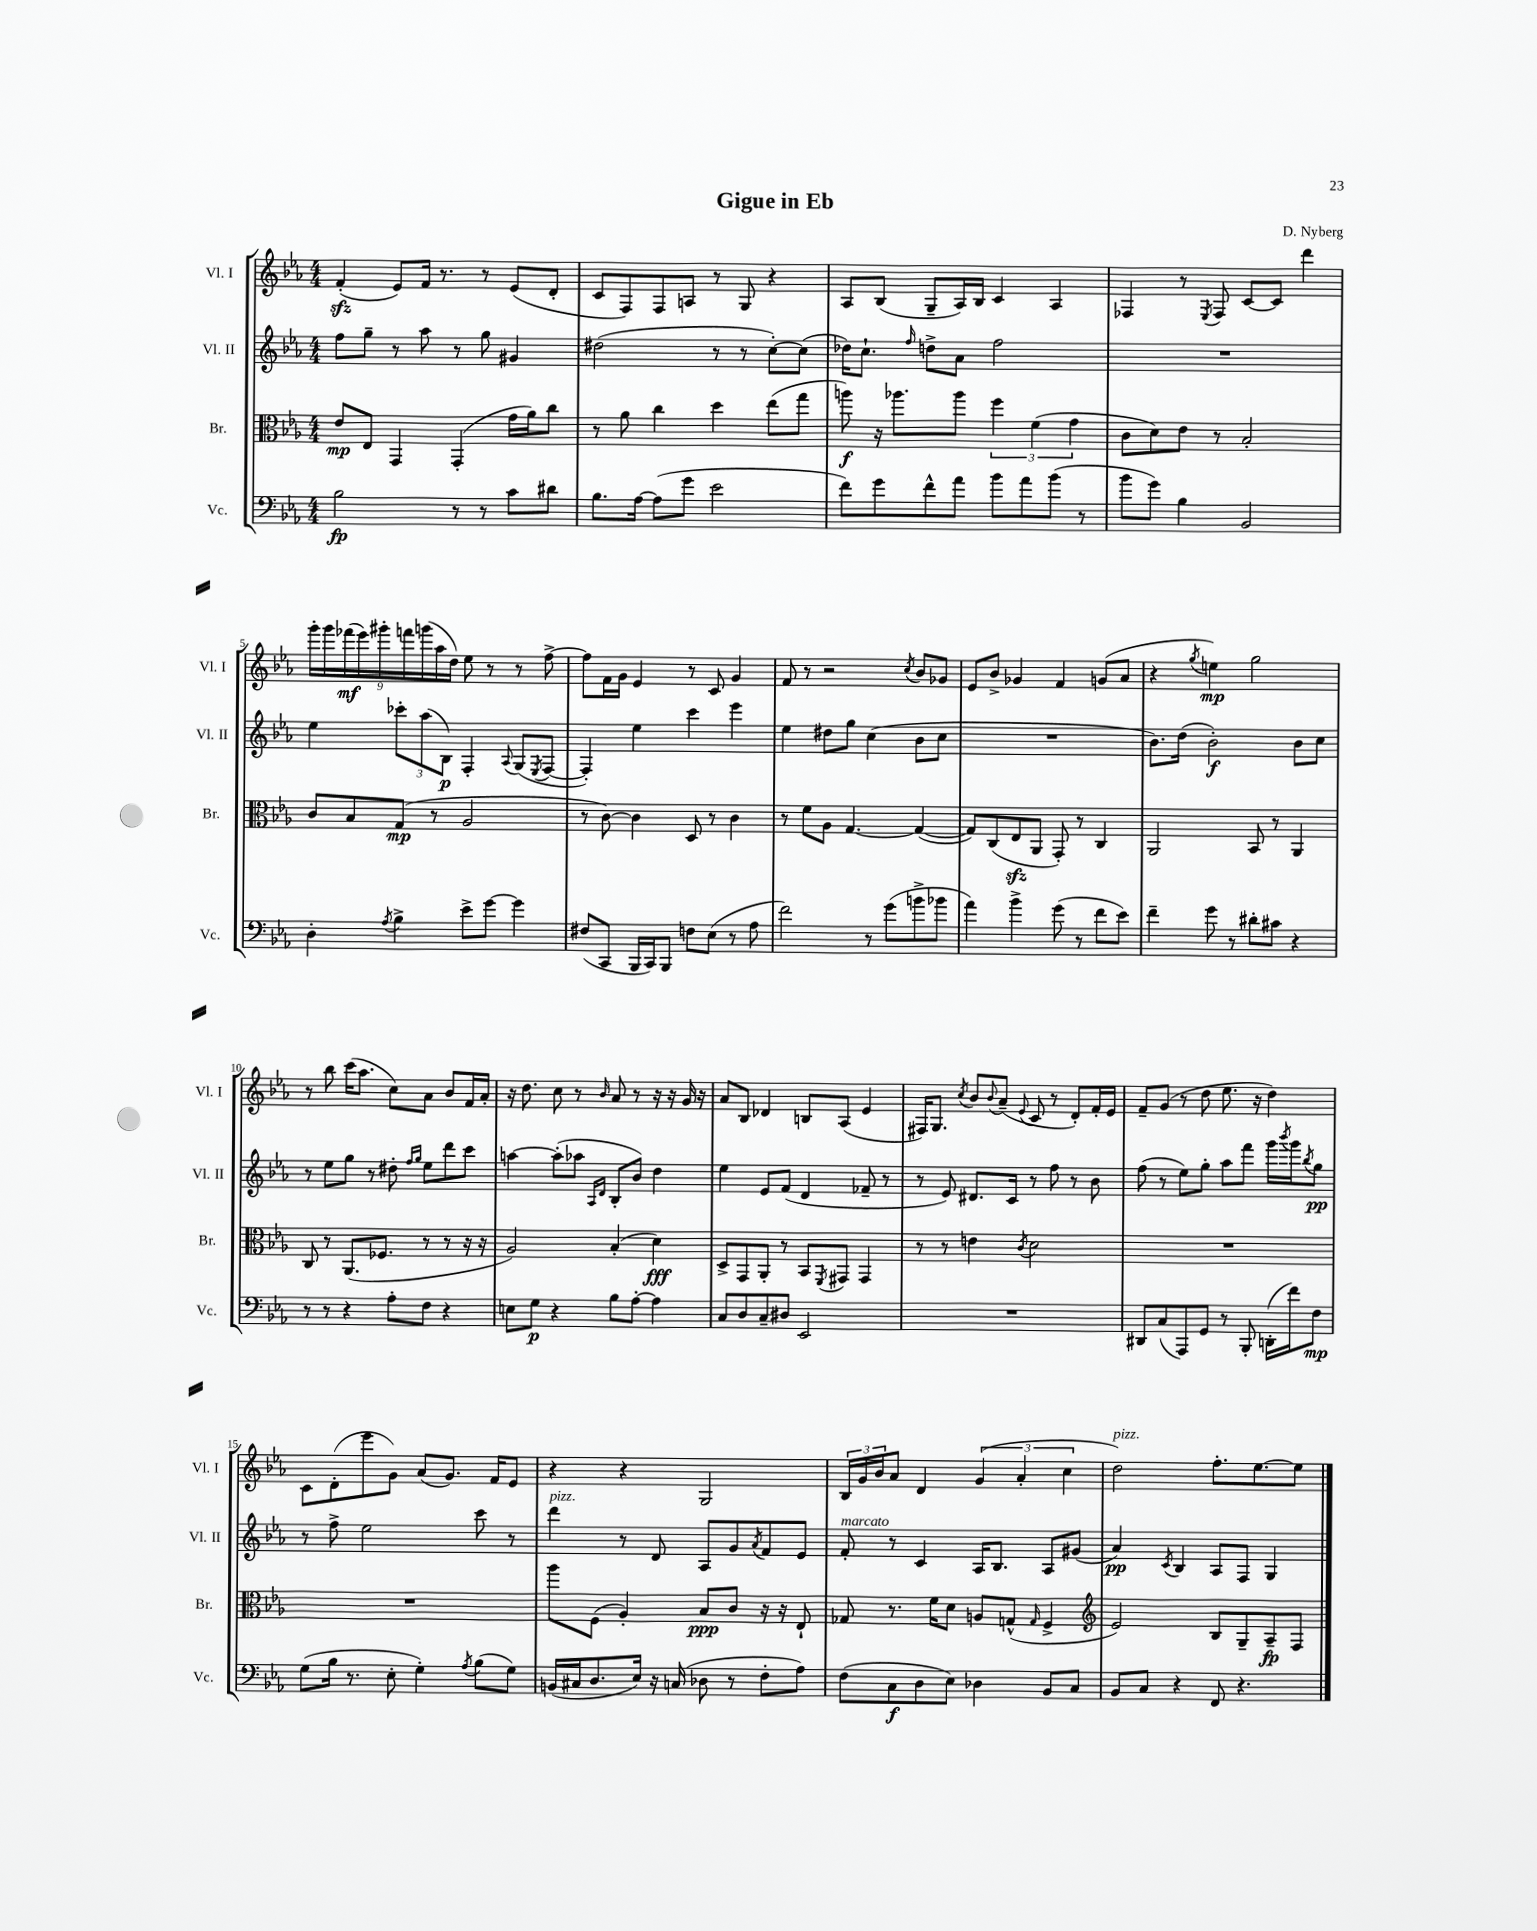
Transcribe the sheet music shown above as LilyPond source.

\header { title = "Gigue in Eb" composer = "D. Nyberg" }
<<
\new StaffGroup <<
\new Staff = "s0" \with { instrumentName = "Vl. I" shortInstrumentName = "Vl. I" } {
    \clef treble \key ees \major \numericTimeSignature \time 4/4
    f'4-.\sfz( ees'8) f'16 r8. r8 ees'8( d'8-. |
    c'8 f8) f8 a8 r8 g8 r4 |
    aes8 bes8( g8-- aes16) bes16 c'4 aes4 |
    fes4 r8 \acciaccatura { ees8 } fes8 c'8~ c'8 d'''4 |
    \tuplet 9/8 { g'''16-. g'''16 fes'''16\mf( ees'''16) gis'''16-. f'''16 g'''16( aes''16 d''16) } ees''8 r8 r8 f''8~-> |
    f''8 f'16 g'16 ees'4 r8 c'8 g'4 |
    f'8 r8 r2 \acciaccatura { c''8 } bes'8 ges'8 |
    ees'8 bes'8-> ges'4 f'4 g'8( aes'8 |
    r4 \acciaccatura { g''8 } e''4\mp) g''2 |
    r8 bes''8 c'''16( aes''8. c''8) aes'8 bes'8 f'16 aes'16-. |
    r16 d''8. c''8 r8 \grace { bes'16 } aes'8 r8 r16 r16 g'16 r16 |
    aes'8 bes8 des'4 b8 aes8( ees'4 |
    fis16) g8. \acciaccatura { c''8 } bes'8 \appoggiatura { bes'8 } aes'8--( \appoggiatura { ees'8 } c'8 r8 d'8-.) f'16-. ees'16 |
    f'8-- g'8( r8 d''8 ees''8. r16 d''4) |
    c'8 d'8-.( ees'''8 g'8) aes'8( g'8.) f'16 ees'8 |
    r4 r4 g2 |
    \tuplet 3/2 { bes16 g'16 bes'16 } aes'8 d'4 \tuplet 3/2 { g'4( aes'4-. c''4 } |
    d''2^\markup { \italic "pizz." }) f''8.-. ees''8.~ ees''8 \bar "|." |
}
\new Staff = "s1" \with { instrumentName = "Vl. II" shortInstrumentName = "Vl. II" } {
    \clef treble \key ees \major \numericTimeSignature \time 4/4
    f''8 g''8-- r8 aes''8 r8 g''8 gis'4 |
    dis''2( r8 r8 c''8~-.) c''8( |
    des''16) c''8.-! \grace { f''16 } d''8-> aes'8 f''2 |
    R1 |
    ees''4 \tuplet 3/2 { ces'''8-. aes''8( bes8\p) } f4-. \appoggiatura { aes8 } g8( \acciaccatura { ees8 } f8~ |
    f4-.) ees''4 c'''4 ees'''4 |
    ees''4 dis''8 g''8 c''4( bes'8 c''8 |
    R1 |
    bes'8.) d''16( bes'2-.\f) bes'8 c''8 |
    r8 ees''8 g''8 r8 dis''8-. \grace { f''16 g''16 } ees''8 d'''8 c'''8 |
    a''4~ a''8-.( aes''8 \grace { aes16 d'16 } bes8-. bes'8) d''4 |
    ees''4 ees'8 f'8( d'4 fes'8-- r8 |
    r8 ees'8) dis'8. c'16 r8 f''8 r8 bes'8 |
    f''8( r8 ees''8) g''8-. aes''8 f'''8 g'''16 \acciaccatura { bes'''8 } g'''16 \acciaccatura { bes''8 } g''8\pp |
    r8 f''8-> ees''2 c'''8 r8 |
    d'''4^\markup { \italic "pizz." } r8 d'8 aes8 g'8 \acciaccatura { aes'8 } f'8 ees'8 |
    f'8-.^\markup { \italic "marcato" } r8 c'4 aes16 bes8. aes8 gis'8( |
    aes'4\pp) \acciaccatura { c'8 } bes4 aes8 f8 g4 \bar "|." |
}
\new Staff = "s2" \with { instrumentName = "Br." shortInstrumentName = "Br." } {
    \clef alto \key ees \major \numericTimeSignature \time 4/4
    ees'8\mp ees8 g,4 g,4-.( g'16 aes'16) c''8 |
    r8 aes'8 c''4 d''4 ees''8( g''8 |
    a''8\f) r16 aes''8. aes''8 \tuplet 3/2 { f''4 f'4( g'4 } |
    c'8 d'8) ees'8 r8 bes2-. |
    c'8 bes8 g8\mp( r8 aes2 |
    r8 c'8~) c'4 d8 r8 c'4 |
    r8 f'8 aes8 g4.~ g4~( |
    g8) c8( ees8\sfz aes,8 g,8-.) r8 c4 |
    aes,2 bes,8 r8 aes,4 |
    c8 r8 aes,8.( fes8. r8 r8 r16 r16 |
    aes2) bes4-.( d'4\fff) |
    d8-> g,8 aes,8-. r8 bes,8 \acciaccatura { f,8 } gis,8 gis,4 |
    r8 r8 e'4 \acciaccatura { c'8 } d'2 |
    R1 |
    R1 |
    aes''8 f8( aes4-.) bes8\ppp c'8 r16 r16 ees8-! |
    ges8 r8. f'16 d'8 a8 g8-^( \grace { g16 } f4-> |
    \clef treble ees'2) bes8 g8-- aes8--\fp f8 \bar "|." |
}
\new Staff = "s3" \with { instrumentName = "Vc." shortInstrumentName = "Vc." } {
    \clef bass \key ees \major \numericTimeSignature \time 4/4
    bes2\fp r8 r8 c'8 dis'8 |
    bes8. aes16~ aes8( g'8 ees'2 |
    f'8) g'8 f'8-^ aes'8 bes'8 aes'8 bes'8( r8 |
    bes'8 g'8) bes4 bes,2 |
    d4-. \acciaccatura { aes8 } bes4-> ees'8-> g'8~ g'4 |
    fis8( c,8 bes,,16 c,16) bes,,8 f8 ees8( r8 aes8 |
    f'2) r8 g'8( b'8-> bes'8 |
    aes'4) bes'4-> g'8( r8 f'8 ees'8) |
    f'4-- g'8 r8 dis'8-. cis'8 r4 |
    r8 r8 r4 aes8-. f8 r4 |
    e8 g8\p r4 bes8 aes8~-. aes4 |
    c8 d8 c8-- dis8 ees,2 |
    R1 |
    dis,8 c8( aes,,8) g,8 r8 bes,,8-. d,16-.( f'16) f8\mp |
    g8( bes16 r8. ees8-. g4-.) \acciaccatura { aes8 } bes8( g8) |
    b,16( cis16 d8. ees16) r16 c16( des8 r8 f8-. aes8) |
    f8( c8\f d8 ees8) des4 bes,8 c8 |
    bes,8 c8 r4 f,8 r4. \bar "|." |
}
>>
>>
